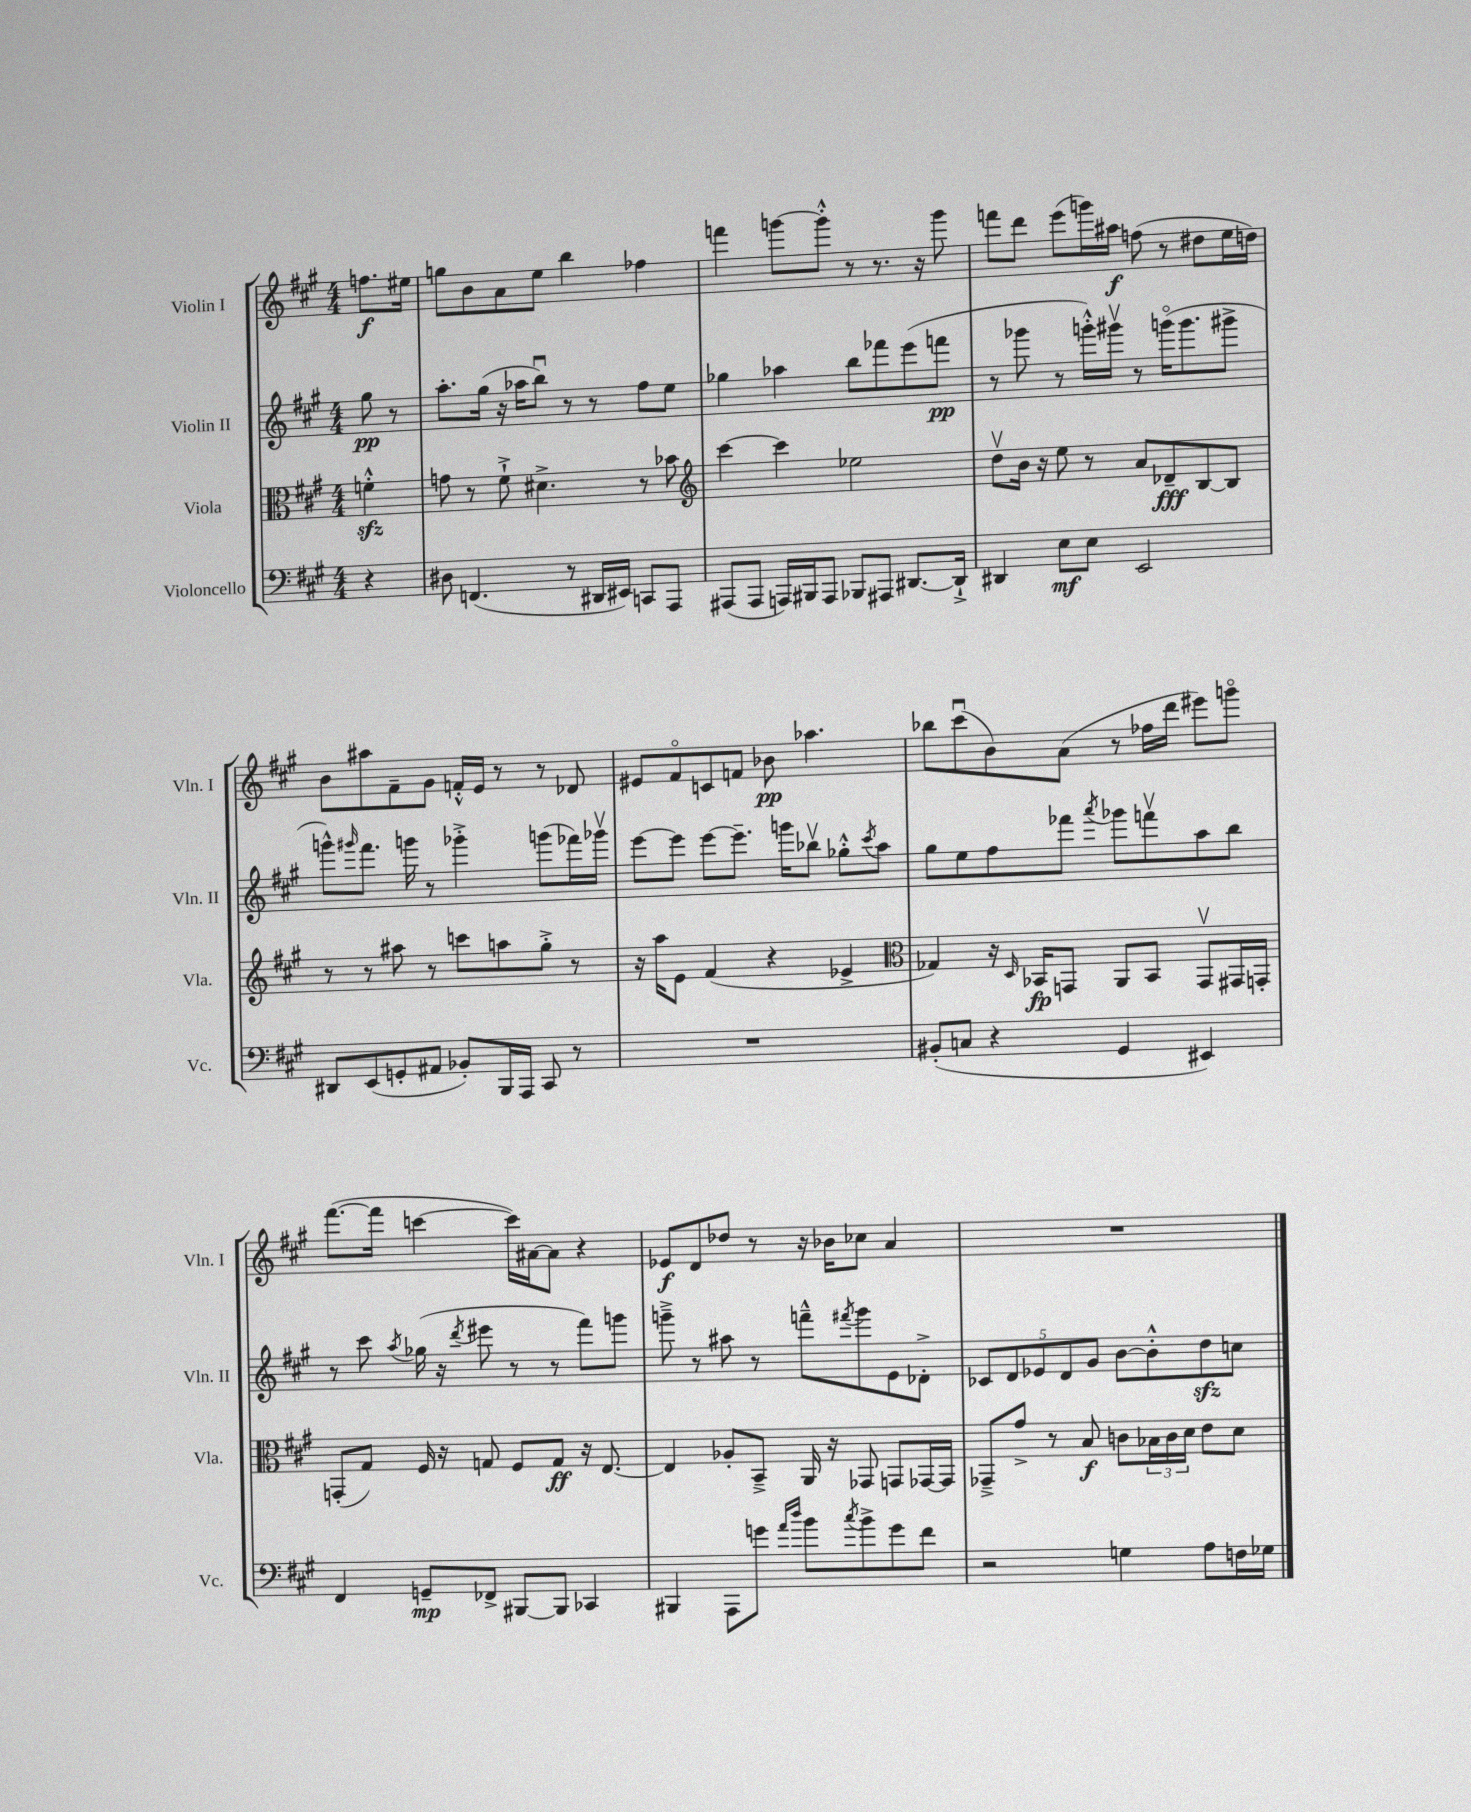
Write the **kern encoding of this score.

**kern	**kern	**kern	**kern
*staff4	*staff3	*staff2	*staff1
*clefF4	*clefC3	*clefG2	*clefG2
*k[f#c#g#]	*k[f#c#g#]	*k[f#c#g#]	*k[f#c#g#]
*M4/4	*M4/4	*M4/4	*M4/4
4r	4f'^^\	8gg#\	8.ff\L
.	.	8r	.
.	.	.	16ee#\Jk
=	=	=	=
8D#\	8g\	8.aa'\L	8gg\L
(4.FF/	8r	.	8b\
.	.	(16gg#\Jk	.
.	8f#`^\	16r	8a\
.	.	16aa-\LK	.
.	4.d#^\	8bbu\J)	8ee\J
8r	.	8r	4bb\
16DD#/LL	.	8r	.
16EE#/JJ)	.	.	.
8CC/L	8r	8ff#\L	4ff-\
8AAA/J	8b-\	8ee\J	.
=	=	=	=
*	*clefG2	*	*
(8AAA#/L	[4ccc#\	4gg-\	4fff\
8AAA#/J	.	.	.
16AAA/LL)	4ccc#\]	4aa-\	[8ggg\L
16BBB#/J	.	.	.
8AAA/J	.	.	8ggg'^^\]J
8BBB-/L	2ee-\	8bb\L	8r
8AAA#/J	.	8fff-\	8.r
[8.DD#/L	.	(8eee\	.
.	.	.	16r
.	.	8fff\J	8ggg\
16DD#`^/]Jk	.	.	.
=	=	=	=
4DD#/	8ddv\L	8r	8fff\L
.	16b\Jk	8ggg-\	8ddd\J
.	16r	.	.
8E\L	8ee\	8r	(8eee\L
8E\J	8r	16ggg'^^\LL)	16ggg\L)
.	.	16ggg#v\JJ	16aa#\JJ
2EE/	8a/L	8r	(8ff\
.	8d-~/	(16gggo\LK	8r
.	.	8.ggg\	.
.	[8B/	.	8dd#\L
.	8B/]J	8ggg#^\J	16ee\L
.	.	.	16dd\JJ)
=	=	=	=
8DD#/L	8r	8ggg^^\L)	8b\L
.	.	16qqggg#/	.
(8EE/	8r	8.fff#\J	8aa#\
8GG'/	8aa#\	.	8f#~\
.	.	16ggg\	.
8AA#/J	8r	8r	8g#\J
8BB-'/L)	8ccc\L	4ggg-'^\	16f'^^/LL
.	.	.	16e/JJ
16BBB/L	8aa\	.	8r
16AAA/JJ	.	.	.
8CC#/	8gg#'^\J	(8ggg\L	8r
8r	8r	16fff-\L)	8d-/
.	.	16ggg-v\JJ	.
=	=	=	=
1r	16r	[8eee\L	8e#/L
.	16aa\LK	.	.
.	8e\J	8eee\]J	8f#o/
.	(4f#/	[8eee\L	8c/
.	.	8.eee~\]J	8f/J
.	4r	.	8b-\
.	.	16ggg\LK	.
.	.	8bb-v\J	4.aa-\
.	4e-^/	8gg-'^^\L	.
.	.	8qccc#/	.
.	.	8aa\J	.
=	=	=	=
*	*clefC3	*	*
(8BB#'/L	4G-/)	8gg#\L	8bb-\L
8C/J	.	8ee\	(8ccc#u\
4r	16r	8ff#\	8b\)
.	16qqD/	.	.
.	16BB-/LK	.	.
.	8GG/J	8fff-\J	(8a\J
.	.	8qaaa/	.
4GG#/	8AA/L	8ggg-\L	8r
.	8BB-/J	8fffv\	16ff-\LL
.	.	.	16ddd\JJ
4EE#/)	8GGv/L	8aa\	8eee#\L)
.	16GG#/L	8bb\J	8gggo\J
.	16GG'/JJ	.	.
=	=	=	=
4FF#/	(8GG'/L	8r	([8.fff#\L
.	8G#/J)	8ccc#\	.
.	.	.	16fff#\]Jk
.	.	8qaa/	.
8GG~/L	16F#/	(16gg-\	[4ccc\
.	16r	16r	.
.	.	8qddd/	.
8FF-^/J	8G/	8eee#\	.
[8BBB#/L	8F#/L	8r	16ccc\]LL)
.	.	.	[16a#\J
8BBB#/]J	8G/J	8r	8a#\]J
4CC-/	16r	8fff#\L)	4r
.	[8.E/	.	.
.	.	8ggg\J	.
=	=	=	=
4BBB#/	4E/]	8ggg~^\	8e-/L
.	.	8r	8d/
8AAA\L	8A-'/L	8aa#\	8dd-/J
8g\J	8BB~^/J	8r	8r
16qqa/LL	.	.	.
16qqdd/JJ	.	.	.
8b\L	16AA/	8fff~^^\L	16r
.	16r	.	16b-\LK
8qcc#/	.	8qfff#/	.
8b^\	8GG-/	8ggg\	8cc-\J
8g\	8GG/L	8e\	4a/
8f#\J	[16GG-/L	8d-'^\J	.
.	16GG-/]JJ	.	.
=	=	=	=
2r	8GG-~^/L	10c-/L	1r
.	.	10d/	.
.	8g#^/J	.	.
.	.	10e-/	.
.	8r	.	.
.	.	10d/	.
.	8B/	.	.
.	.	10g#/J	.
4G\	8c\L	[8b\L	.
.	24B-\L	8b'^^\]	.
.	24c\	.	.
.	24d\JJ	.	.
8A\L	8e\L	8dd\	.
16F\L	8d\J	8cc\J	.
16G-\JJ	.	.	.
==	==	==	==
*-	*-	*-	*-
